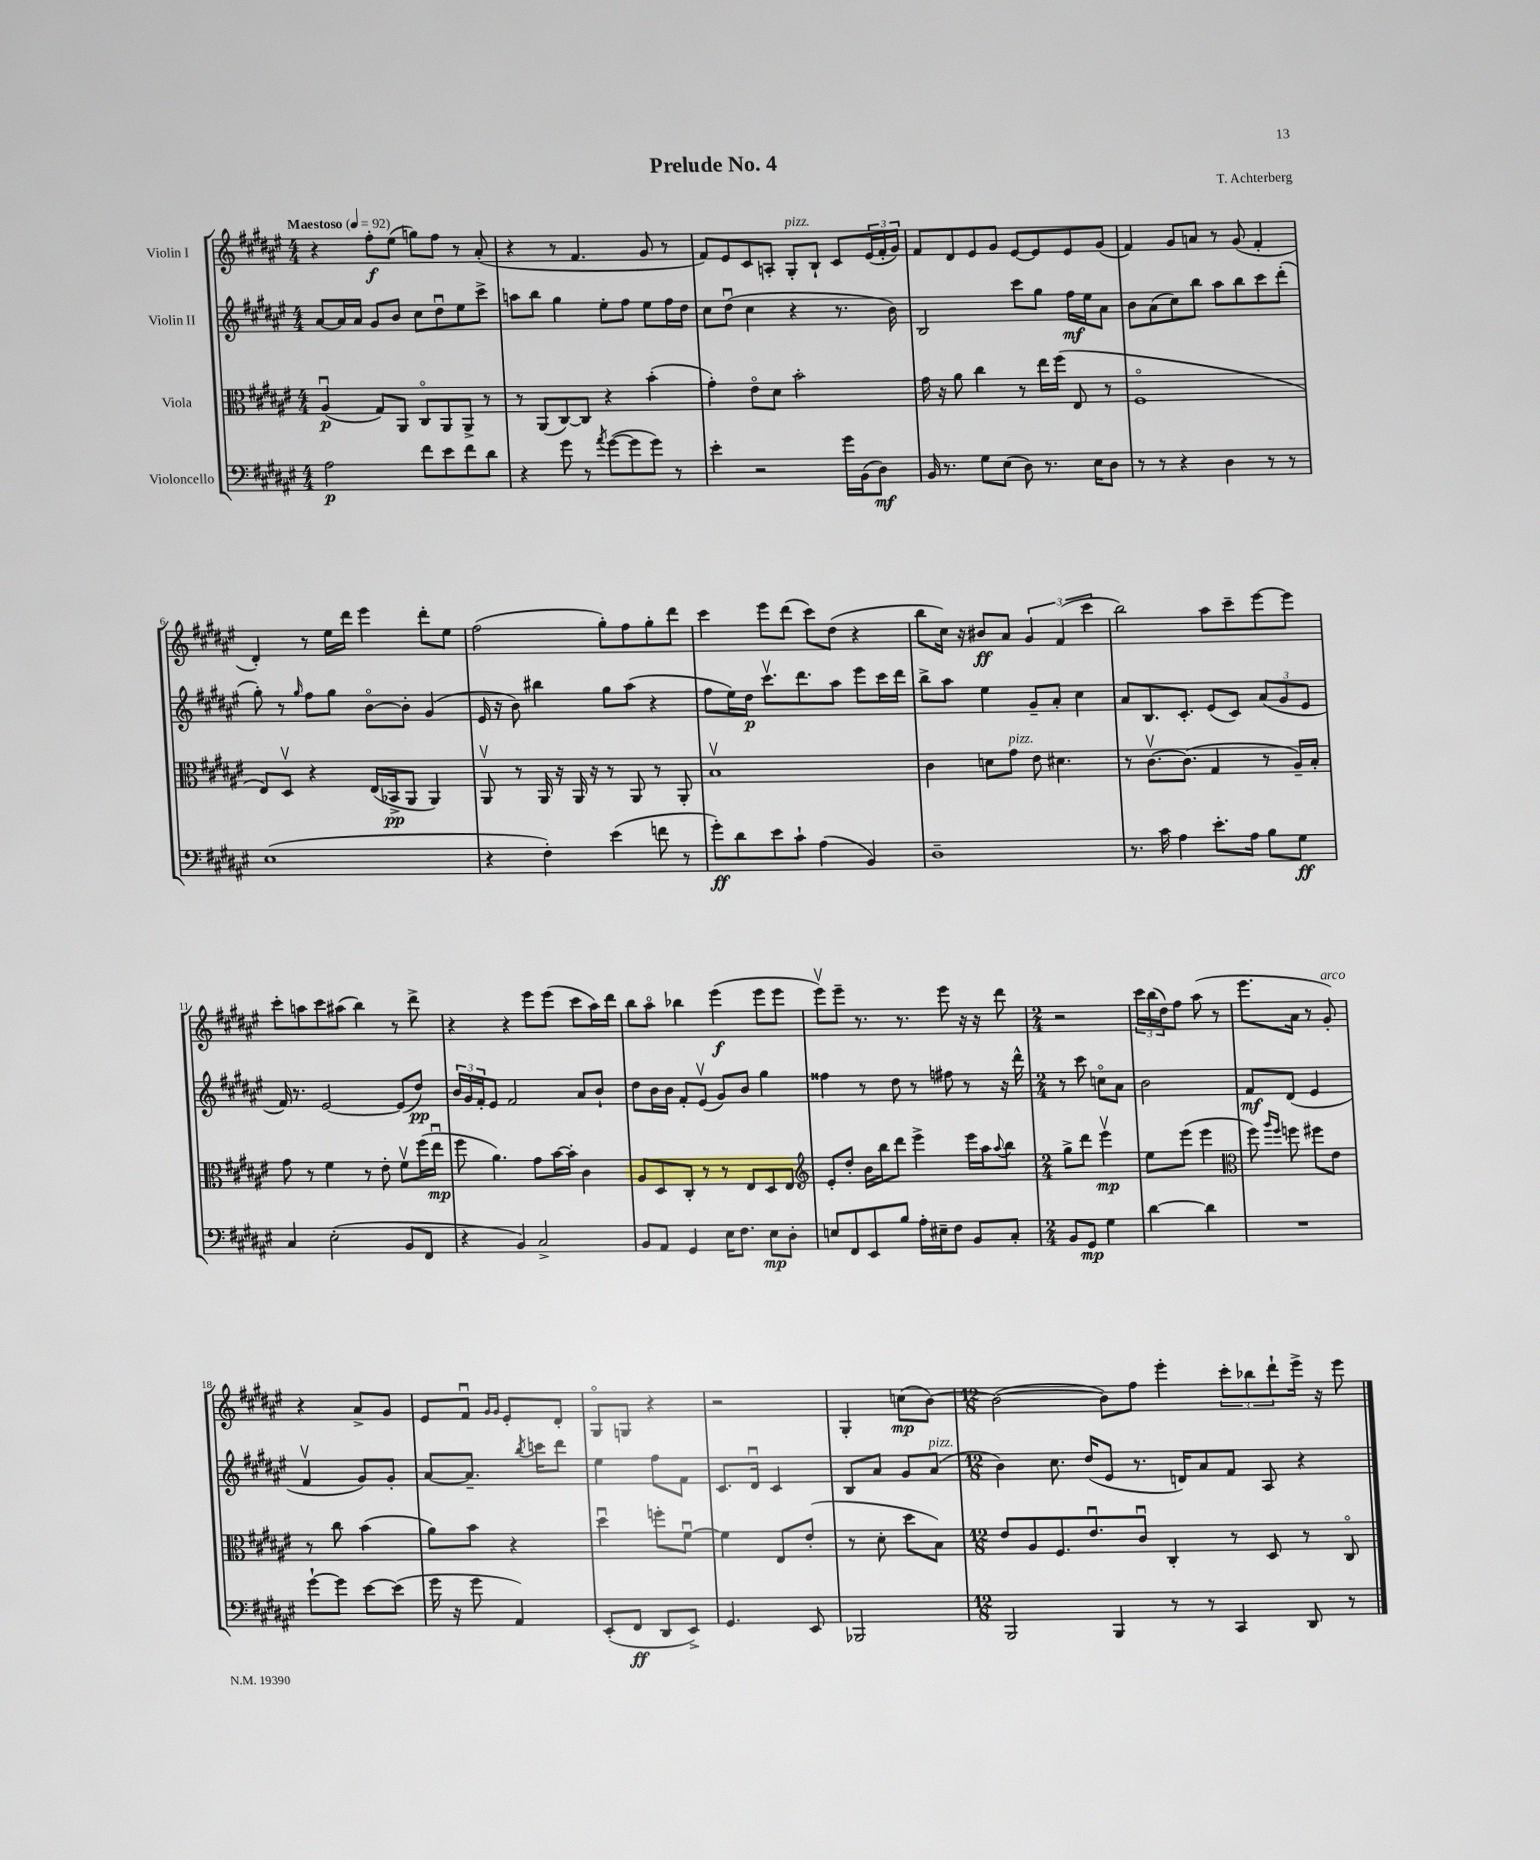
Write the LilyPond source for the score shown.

\header { title = "Prelude No. 4" composer = "T. Achterberg" }
<<
\new StaffGroup <<
\new Staff = "s0" \with { instrumentName = "Violin I" } {
    \clef treble \key fis \major \numericTimeSignature \time 4/4 \tempo "Maestoso" 4 = 92
    r4 fis''8-.\f eis''8( g''8) fis''8 r8 ais'8-.( |
    r4 r8 fis'4. gis'8 r8 |
    fis'8) eis'8 cis'8 a8-. gis8-.^\markup { \italic "pizz." } b8-! cis'8 \tuplet 3/2 { eis'16( fis'16-. gis'16) } |
    fis'8 dis'8 eis'8 gis'8 eis'8~ eis'8 eis'8 gis'8( |
    fis'4) gis'8 a'8 r8 gis'8( fis'4-. |
    dis'4-.) r8 eis''16 dis'''16 eis'''4 dis'''8-. eis''8 |
    fis''2( gis''8-.) fis''8 gis''8-. dis'''8 |
    cis'''4 eis'''8 dis'''8( cis'''8) dis''8( r4 |
    b''8 cis''16) r16 bis'8\ff ais'8 \tuplet 3/2 { gis'4 fis'4( cis'''4 } |
    b''2) ais''8 cis'''8-- eis'''8~ eis'''8 |
    cis'''8-. a''8 cis'''8 ais''8( b''4) r8 dis'''8-> |
    r4 r4 eis'''8 eis'''8( cis'''8 ais''16) dis'''16 |
    b''8 ais''8\flageolet bes''4 eis'''4\f( eis'''8 eis'''8 |
    eis'''8\upbow) eis'''8-- r8. r8. eis'''8 r16 r16 dis'''8 |
    \numericTimeSignature \time 2/4 r2 |
    \tuplet 3/2 { cis'''16 b''16( dis''16) } fis''8 ais''8( r8 |
    eis'''8. ais'16 r8 gis'8-.^\markup { \italic "arco" }) |
    r4 ais'8-> gis'8 |
    eis'8 fis'8\downbow \grace { gis'16 gis'16 } eis'8-. dis'8-. |
    gis8\flageolet g8 r4 |
    r2 |
    gis4-. c''8\mp( b'8~) |
    \numericTimeSignature \time 12/8 b'2~( b'8) fis''8 eis'''4-. \tuplet 3/2 { cis'''8-. bes''8 dis'''8-! } eis'''16-> r16 eis'''8 \bar "|." |
}
\new Staff = "s1" \with { instrumentName = "Violin II" } {
    \clef treble \key fis \major \numericTimeSignature \time 4/4
    ais'8~ ais'16 ais'16 gis'8 b'8 cis''8 dis''8\downbow eis''8 cis'''8-> |
    a''8 b''8 gis''4 eis''8-. fis''8 eis''8 fis''16 dis''16 |
    cis''8 dis''8\downbow( cis''4 r4 r8. b'16) |
    b2 cis'''8 gis''8 fis''16\mf eis''16 ais'8 |
    b'8 ais'8( cis''8) b''8 ais''8 b''8 cis'''8 dis'''8-.( |
    gis''8-.) r8 \grace { gis''16 } fis''8 gis''8 b'8~\flageolet b'8-. gis'4( |
    eis'16 r16 b'8) bis''4 gis''8 ais''8( r4 |
    fis''8 eis''16) dis''16\p cis'''8.\upbow dis'''8. ais''8 eis'''8 cis'''16 dis'''16 |
    b''8-> ais''8 eis''4 gis'8-- ais'8-. cis''4 |
    ais'8 b8. cis'8.-. eis'8( cis'8) \tuplet 3/2 { ais'8( gis'8 eis'8 } |
    fis'16) r8. eis'2~ eis'8( dis''8\pp) |
    \tuplet 3/2 { b'16 gis'16 fis'16-. } eis'8 fis'2 ais'8 b'8-! |
    dis''8 b'16 b'16 fis'8-. eis'8\upbow( gis'8) b'8 gis''4 |
    fisis''4 r8 dis''8 r8 fis''8 r8 r16 dis'''16-^ |
    \numericTimeSignature \time 2/4 r8 cis'''8 c''8\flageolet ais'8 |
    b'2 |
    fis'8\mf dis'8( eis'4 |
    fis'4\upbow gis'8) gis'8-. |
    ais'8~ ais'8.-- \acciaccatura { b''8 } c'''16 dis'''8 |
    eis''4 fis''8 fis'8 |
    cis'8. dis'16\downbow cis'4 |
    b8 ais'8 gis'8 ais'8^\markup { \italic "pizz." }( |
    \numericTimeSignature \time 12/8 b'4) cis''8. dis''16( eis'8 r8. d'16) ais'8 fis'8 ais8 r4 \bar "|." |
}
\new Staff = "s2" \with { instrumentName = "Viola" } {
    \clef alto \key fis \major \numericTimeSignature \time 4/4
    ais4\downbow\p( gis8) ais,8 cis8\flageolet ais,8 ais,8-> r8 |
    r8 ais,8( cis8~) cis8 r4 b'4-.( |
    gis'4-.) eis'8\flageolet dis'8 b'2-. |
    gis'16 r16 ais'8 cis''4 r8 eis''16 fis''16( eis8 r8 |
    fis1\flageolet |
    eis8) dis8\upbow r4 eis16( bes,16->\pp ais,8 ais,4) |
    ais,8\upbow r8 ais,16 r16 ais,16 r16 r8 ais,8 r8 ais,8-. |
    b1\upbow |
    cis'4 d'8 gis'8^\markup { \italic "pizz." } eis'8 dis'4. |
    r8 cis'8.~\upbow cis'8.( gis4 r8 ais16--) b16-. |
    gis'8 r8 fis'4 r8 eis'8-. fis'8\upbow fis''16( eis''16\downbow\mp |
    fis''8 ais'4.) gis'8 b'16~ b'16-. cis'4 |
    ais8 dis8 cis8-. r8 r8 eis8 dis8 eis8 |
    \clef treble eis'8-. dis''8-. b'16 b''16 dis'''8 eis'''4-> eis'''16 ais''16 \appoggiatura { ais''8 } b''8 |
    \numericTimeSignature \time 2/4 gis''8-> dis'''8 eis'''4\upbow\mp |
    eis''8 eis'''8( eis'''4 |
    \clef alto fis''8) \grace { ais''16 fis''16 } f''8 fis''8 eis'8 |
    r8 cis''8 b'4( |
    ais'8) b'8 r4 |
    dis''4\downbow f''8-. fis'8~\downbow |
    fis'4 eis8 eis'8-.( |
    r8 dis'8-. dis''8 b8) |
    \numericTimeSignature \time 12/8 eis'8 ais8 fis8. eis'8.\downbow cis'8\downbow cis4-. r8 dis8 r8 cis8\flageolet \bar "|." |
}
\new Staff = "s3" \with { instrumentName = "Violoncello" } {
    \clef bass \key fis \major \numericTimeSignature \time 4/4
    ais2\p fis'8 eis'8 fis'8 dis'8 |
    r4 gis'8 r8 \acciaccatura { ais'8 } gis'8~( gis'8 gis'8) r8 |
    eis'4-. r2 gis'16 b,16( dis8\mf) |
    b,16 r8. gis8 eis8( dis8) r8. eis16 dis8 |
    r8 r8 r4 dis4 r8 r8 |
    eis1( |
    r4 fis4-.) eis'4( f'8 r8 |
    gis'8-.\ff) dis'8 eis'8 cis'8-! ais4( b,4) |
    dis1-- |
    r8. cis'16 ais4 eis'8.-. ais16 b8 gis8\ff |
    cis4 eis2-.( b,8 fis,8 |
    r4 b,4) cis2-> |
    b,8 ais,8 gis,4 eis16 fis8. eis8\mp dis8-. |
    e8 fis,8 eis,8 b8 ais16-. eis16-- fis8 b,8 cis8-. |
    \numericTimeSignature \time 2/4 b,8 gis,8\mp gis4 |
    dis'4~ dis'4 |
    R2 |
    gis'8~-! gis'8 eis'8~ eis'8( |
    gis'16 r16 gis'8 ais,4) |
    eis,8-.( fis,8\ff dis,8 eis,8->) |
    gis,4. eis,8 |
    bes,,2 |
    \numericTimeSignature \time 12/8 b,,2 b,,4 r8 r8 cis,4 dis,8 r8 \bar "|." |
}
>>
>>
